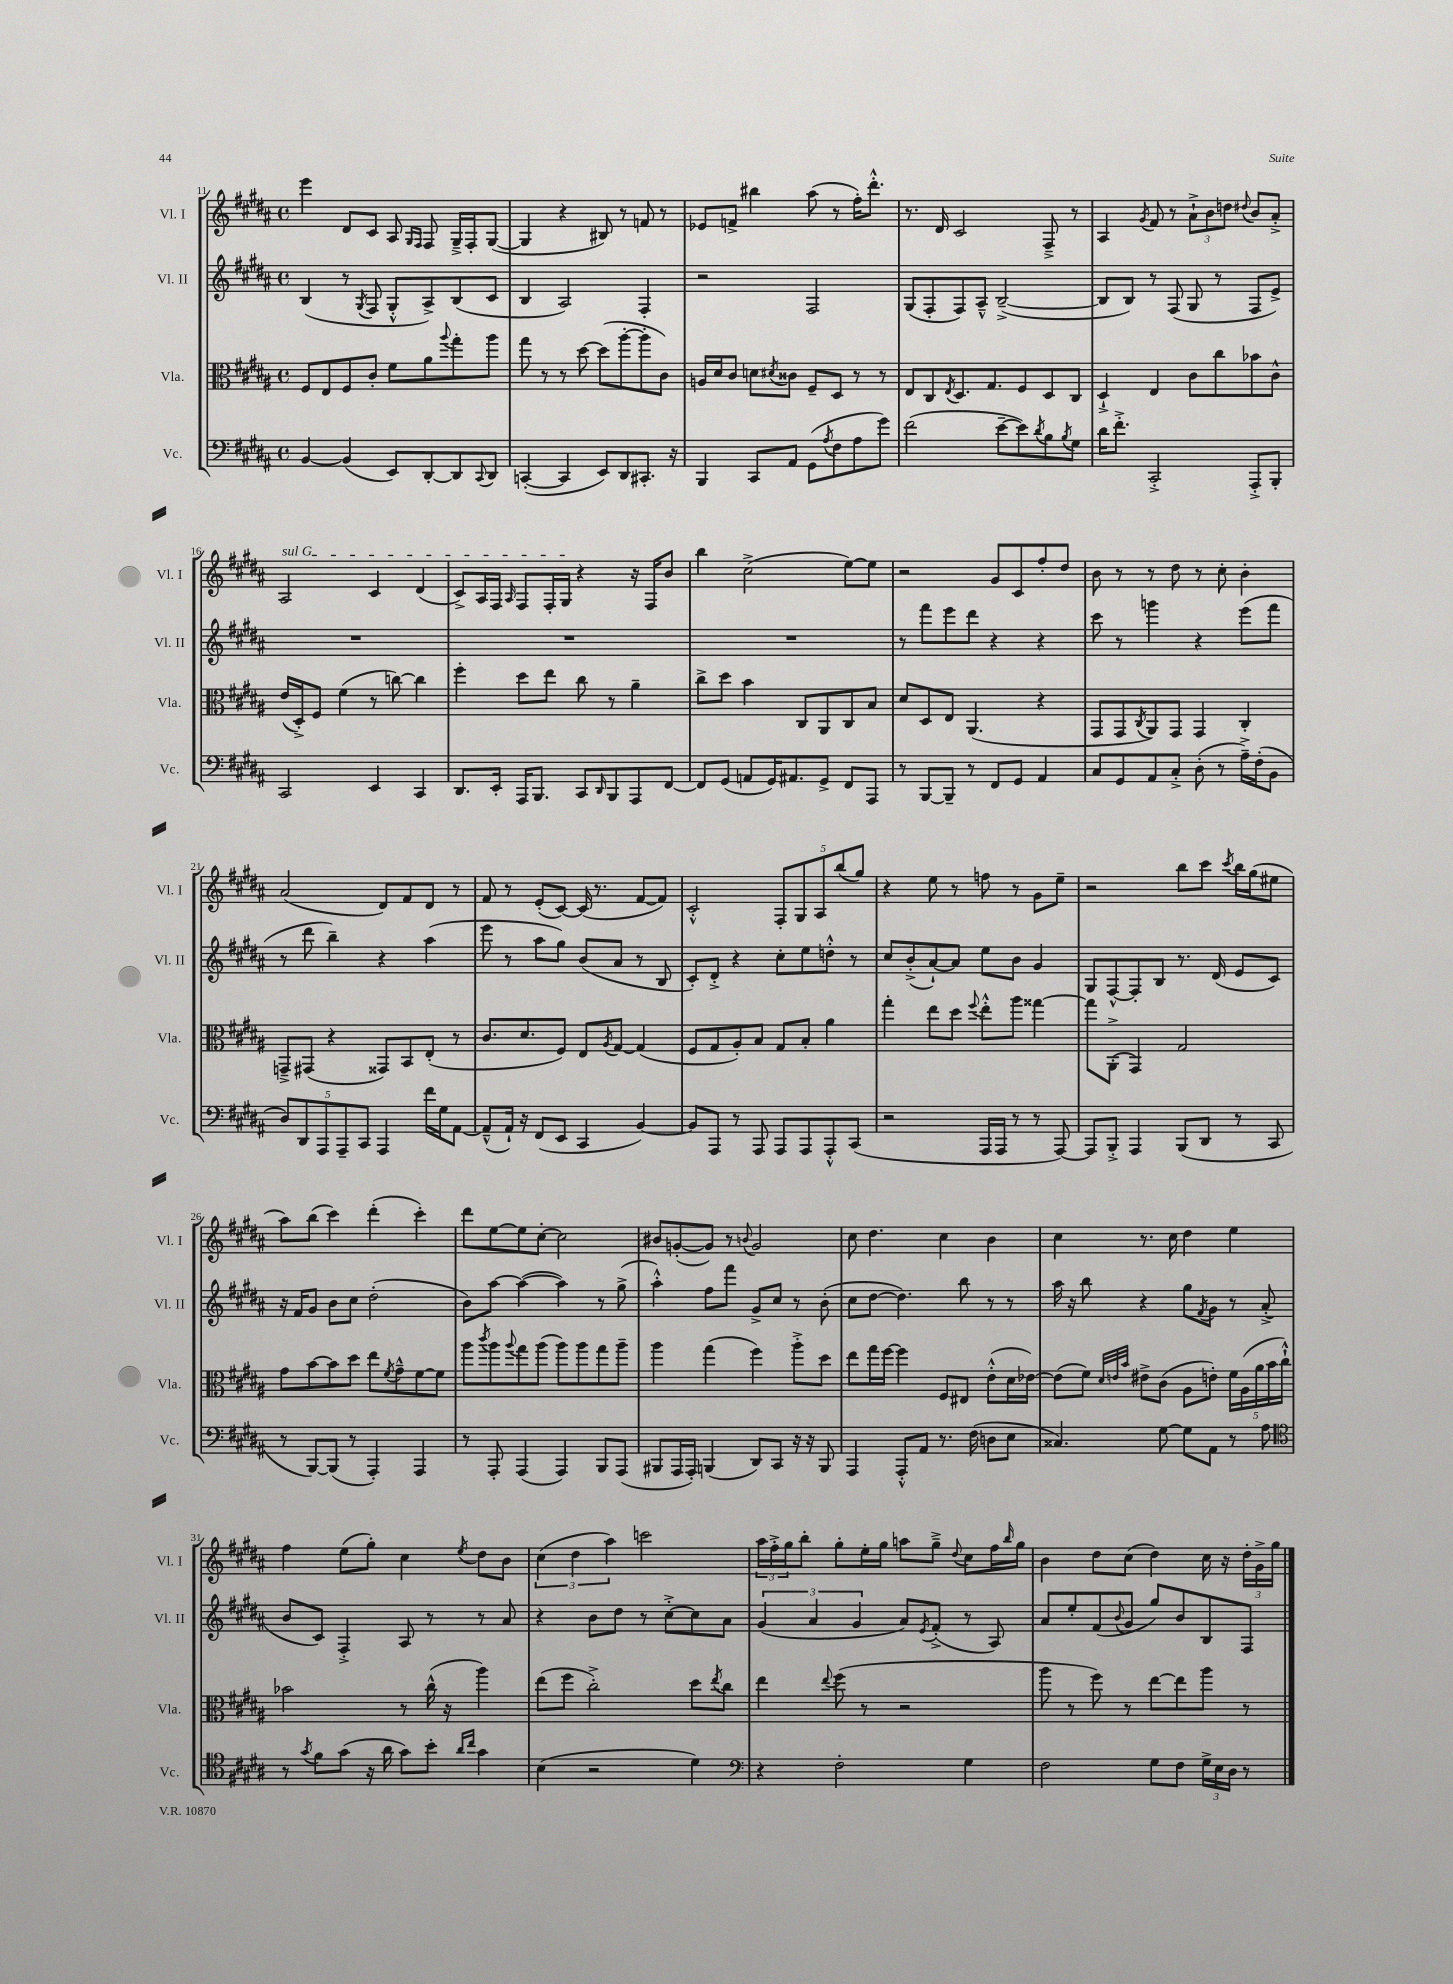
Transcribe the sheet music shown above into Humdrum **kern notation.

**kern	**kern	**kern	**kern
*part4	*part3	*part2	*part1
*staff4	*staff3	*staff2	*staff1
*I"Vc.	*I"Vla.	*I"Vl. II	*I"Vl. I
*I'Vc.	*I'Vla.	*I'Vl. II	*I'Vl. I
*clefF4	*clefC3	*clefG2	*clefG2
*k[f#c#g#d#a#]	*k[f#c#g#d#a#]	*k[f#c#g#d#a#]	*k[f#c#g#d#a#]
*M4/4	*M4/4	*M4/4	*M4/4
*met(c)	*met(c)	*met(c)	*met(c)
=11	=11	=11	=11
[4BB/	8F#/L	(4B/	4eee\
.	8E/	.	.
(4BB/]	8F#/	8r	8d#/L
.	.	8qG#/	.
.	8c#'/J	8F#/	8c#/J
8EE/L)	8f#\L	8G#'^^/L	8A#/
.	.	.	16qqG#/LL
.	.	.	16qqF#/JJ
[8DD#'/	8a#\	8A#^/)	8F#/
.	8qqaa#/	.	.
8DD#/]	8gg#'\	(8B/	16G#~^/LL
.	.	.	16F#'/J
8qqCC#/	.	.	.
8DD#/J	8aa#\J	8c#/J	([8G#/J
=12	=12	=12	=12
([4CCn'/	8gg#\	4B/	4G#/]
.	8r	.	.
4CC/]	8r	2A#/)	4r
.	[8dd#\	.	.
8EE/L)	(8dd#\L]	.	8B#X/)
8DD#/	[8aa#'\	.	8r
8.CC#X'/J	8aa#'\]	4F#'/	8fn/
.	8c#\J)	.	8r
16r	.	.	.
=13	=13	=13	=13
4BBB/	16An/LL	2r	8e-X/L
.	16d#/J	.	.
.	8c#/J	.	8fn^/J
8CC#/L	8dn\L	.	4bb#X\
.	8qd#X/	.	.
8AA#/J	8c##X\J	.	.
(8GG#\L	8F#~/L	2F#/	(8aa#\
8qA#/	.	.	.
8F#\	8D#/J	.	8r
8A#\	8r	.	16ff#'\KL)
.	.	.	8.ddd#'^^\J
8g#\J)	8r	.	.
=14	=14	=14	=14
(2f#\	8E/L	(8G#/L	8.r
.	8C#/	8F#'/	.
.	.	.	16d#/
.	8qE/	.	.
.	8.D#/	8F#/)	2c#/
.	.	8A#~^^/J	.
.	8.G#/	.	.
[8e~\L	.	([2B~^/	.
8e\])	8F#/	.	.
8qd#/	.	.	.
8B\	8D#/	.	8F#~^/
8qB/	.	.	.
8G#\J	8C#/J	.	8r
=15	=15	=15	=15
16d#\KL	4D#`^/	8B/L]	4A#/
8.f#'^\J	.	.	.
.	.	8B/J)	.
.	.	.	8qg#/
2CC#'^/	4E/	8r	8f#/
.	.	(8F#/	8r
.	8c#\L	8G#/	12a#`^\L
.	.	.	12b\
.	8cc#\	8r	.
.	.	.	12ddn\J
.	.	.	8qqdd#X/
8AAA#'^/L	8b-X\	8F#/L	8b/L
8BBB'/J	8c#^^\J	8e^/J)	8a#'^/J
!!LO:LB:g=z
=16	=16	=16	=16
!	!	!	!LO:TX:a:i:t=sul G
2CC#/	(16e/LL	1r	2A#/
.	16D#'^/J)	.	.
.	8F#/J	.	.
.	(4f#\	.	.
4EE/	8r	.	4c#/
.	[8ccn\)	.	.
4CC#/	4cc\]	.	(4d#/
=17	=17	=17	=17
8.DD#/L	4ff#'\	1r	8c#^/L)
.	.	.	16A#/L
16EE'/Jk	.	.	16F#/JJ
.	.	.	16qqA#/
16AAA#/KL	8dd#\L	.	8F#/L
8.BBB/J	.	.	.
.	8ee\J	.	16F#'/L
.	.	.	16G#/JJ
8CC#/L	8cc#\	.	4r
16qqDD#/	.	.	.
8BBB/	8r	.	.
8AAA#/	4a#~\	.	16r
.	.	.	16F#/KL
[8FF#/J	.	.	8b/J
=18	=18	=18	=18
8FF#/L]	8cc#^\L	1r	4bb\
(8GG#/J	8dd#\J	.	.
8AAn/L	4b\	.	(2cc#^\
16GG#/K)	.	.	.
8.AA#X/	.	.	.
.	8C#/L	.	.
8GG#^/J	8AA#/	.	.
8FF#/L	8C#/	.	[8ee\L)
8AAA#/J	8B/J	.	8ee\J]
=19	=19	=19	=19
8r	8d#/L	8r	2r
[8BBB/L	8D#/	8fff#\L	.
8BBB~/J]	8E/J	8eee\	.
8r	(4.AA#/	8ddd#\J	.
8FF#/L	.	4r	8g#/L
8GG#/J	.	.	8c#/
4AA#/	4r	4r	8ff#'/
.	.	.	8dd#/J
=20	=20	=20	=20
8C#/L	8GG#/L	8ccc#\	8b\
8GG#/	8GG#/	8r	8r
.	8qC#/	.	.
8AA#/	8AA#/)	4gggn\	8r
8C#'^/J	8GG#/J	.	8dd#\
(8D#'\	4GG#/	4r	8r
8r	.	.	8cc#'\
16A#~^\LL)	4C#'/	(8eee\L	4b'\
(16F#'\J	.	.	.
8BB\J	.	8fff#\J	.
!!LO:LB:g=z
=21	=21	=21	=21
10D#/L)	8GGn~^/L	8r	(2a#/
10DD#/	.	.	.
.	(8GG#X/J	8ddd#\	.
10AAA#/	.	.	.
.	4r	4bb~\)	.
10AAA#~/	.	.	.
10CC#/J	.	.	.
4AAA#/	8GG##X/L)	4r	8d#/L)
.	8BB/	.	8f#/
16f#\LL	(8E'/J	(4aa#\	8d#/J
16G#\J	.	.	.
[8AA#\J	8r	.	8r
=22	=22	=22	=22
(8AA#~^^/L]	8.c#/L	8eee\	8f#/
16AA#`/Jk)	.	8r	8r
16r	8.d#/	.	.
(8FF#/L	.	8aa#\L	(8e'/L
8EE/J	8F#/J)	8gg#\J)	[8c#/J)
4CC#/	8E/L	(8b/L	(16c#/]
.	.	.	8.r
.	8qA#/	.	.
.	[8G#/J	8a#/J	.
[4BB/)	(4G#/]	8r	[8f#/L
.	.	8B/	8f#/J])
=23	=23	=23	=23
8BB/L]	8F#/L	8c#'/L)	2c#'^^/
8AAA#/J	8G#/	8d#'^/J	.
8r	8A#'/)	4r	.
8AAA#/	8B/J	.	.
8AAA#/L	8G#/L	8cc#'\L	10F#'/L
.	.	.	10G#/
8AAA#/	8B'/J	8ee\	.
.	.	.	10A#/
8AAA#'^^/	4a#\	8ddn'^^\J	.
.	.	.	(10bb/
(8CC#/J	.	8r	.
.	.	.	10gg#/J)
=24	=24	=24	=24
2r	4gg#'\	8cc#/L	4r
.	.	(8b'^/	.
.	8ee\L	[8a#`/)	8ee\
.	8dd#\J	8a#/J]	8r
.	8qqff#/	.	.
16AAA#/LL	8ee'^^\L	8ee\L	8ffn\
16AAA#/JJ	.	.	.
8r	8aa#\J	8b\J	8r
8r	[4gg##X\	4g#/	8g#\L
[8AAA#/)	.	.	8ee~\J
=25	=25	=25	=25
8AAA#/L]	8gg##\L]	8G#/L	2r
8BBB'^/J	(8AA#'^\J	[8F#^^/	.
4AAA#/	4GG#/)	8F#'/]	.
.	.	8B/J	.
(8BBB/L	2G#/	8.r	8bb\L
8DD#/J	.	.	8ccc#\J
.	.	(16d#/	.
.	.	.	8qccc#/
8r	.	8e/L	16bb\LL
.	.	.	(16gg#\J
8CC#/	.	8c#/J)	8ee#X\J
!!LO:LB:g=z
=26	=26	=26	=26
8r	8g#\L	16r	8aa#\L)
.	.	16f#/KL	.
[8BBB/L)	[8b\	8g#/J	(8bb\J
(8BBB/J]	8b\]	8b\L	4ccc#\)
8r	8dd#\J	8cc#\J	.
4AAA#'/)	8ee\L	(2dd#'\	(4ddd#'\
.	8qf#/	.	.
.	8g#~^^\	.	.
4AAA#/	[8f#\	.	4ccc#'\)
.	8f#\J]	.	.
=27	=27	=27	=27
8r	8aa#\L	8b\L)	8ddd#\L
.	8qccc#/	.	.
8AAA#'/	8aa#\	[8aa#\J	[8ee\
.	8qqaa#/	.	.
(4AAA#/	8gg#\	(4aa#\_	8ee\]
.	(8aa#\J	.	[8cc#'\J
4AAA#/)	8aa#\L)	4aa#\])	2cc#\]
.	8aa#\	.	.
8BBB/L	8gg#\	8r	.
(8AAA#/J	8aa#~\J	(8gg#^\	.
=28	=28	=28	=28
8BBB#X/L	4aa#\	4aa#'^^\)	8b#X/L
16AAA#/L	.	.	([8gn'/
16AAA#'/JJ)	.	.	.
(4BBBn/	(4gg#\	8ff#\L	8g/J])
.	.	8fff#\J	8r
.	.	.	8qqbn/
8DD#/L)	4ff#\)	8g#^/L	2g/
8CC#/J	.	8cc#/J	.
16r	8aa#'^\L	8r	.
16r	.	.	.
8BBB/	8dd#\J	(8b'\	.
=29	=29	=29	=29
4AAA#/	8ee\L	8cc#\L	8cc#\
.	16gg#\L	[8dd#\J	4.dd#\
.	[16ff#\JJ	.	.
8AAA#'^^/L	4ff#\]	4.dd#\])	.
8AA#/J	.	.	.
8.r	8F#/L	.	4cc#\
.	8E#X/J	8bb\	.
(16F#\	.	.	.
8Dn\L	(8e'^^\L	8r	4b\
8E\J	16d#\L	8r	.
.	[16e-X\JJ)	.	.
=30	=30	=30	=30
4.C##X/)	(8e-\L]	16aa#\	4cc#\
.	.	16r	.
.	8f#\J)	8bb\	.
.	32qqd#/LLL	.	.
.	32qqen/	.	.
.	32qqb/JJJ	.	.
.	8e#X^\L	4r	8.r
[8G#\	(8c#\J	.	.
.	.	.	16cc#\
8G#\L]	8A#\L	8gg#\L	4dd#\
.	.	8qf#/	.
8AA#\J	8en'\J)	8g#\J	.
8r	20f#\LL	8r	4ee\
.	(20A#\	.	.
.	20a#\	.	.
8A#\	.	(8a#'^/	.
.	20b\	.	.
.	20cc#`^^\JJ)	.	.
!!LO:LB:g=z
=31	=31	=31	=31
*clefC4	*	*	*
8r	2b-X\	8b/L	4ff#\
8qg#/	.	.	.
8f#\L	.	8c#/J)	.
(8g#\J	.	4F#'^/	(8ee\L
16r	.	.	8gg#'\J)
16a#\	.	.	.
8g#\L)	8r	8A#/	4cc#\
8b'\J	(16cc#^^\	8r	.
.	16r	.	.
16qqa#/LL	.	.	.
16qqcc#/JJ	.	.	8qee/
4g#\	4aa#\)	8r	8dd#\L
.	.	8a#/	8b\J
=32	=32	=32	=32
(4B\	(8ee\L	4r	(6cc#\
.	8ff#\J	.	.
.	.	.	6dd#\
2r	2cc#'^\)	8b\L	.
.	.	.	6aa#\)
.	.	8dd#\J	.
.	.	8r	2cccn\
.	.	[8cc#'^\L	.
4d#\)	8dd#\L	8cc#\]	.
.	8qee/	.	.
.	8cc#\J	8a#\J	.
=33	=33	=33	=33
*clefF4	*	*	*
4r	4ee\	(6g#/	24aa#\LL
.	.	.	24ff#'^\
.	.	.	24gg#\J
.	.	.	8bb'\J
.	.	6a#/	.
.	8qqee/	.	.
2F#'\	(8ff#\	.	8gg#'\L
.	.	6g#/	.
.	8r	.	16ee'\L
.	.	.	16gg#\JJ
.	2r	8a#/L)	8aan\L
.	.	8qe/	.
.	.	(8f#'^/J	8gg#~^\J
.	.	.	8qqdd#/
4G#\	.	8r	8cc#\L
.	.	8A#/)	16ff#\L
.	.	.	16qqbb/
.	.	.	16gg#\JJ
=34	=34	=34	=34
2F#\	8aa#\	8a#/L	4b\
.	8r	8ee'/	.
.	8ff#\)	(8f#/	8dd#\L
.	.	8qqb/	.
.	8r	8g#/J	(8cc#\J
8G#\L	[8ee\L	8gg#/L)	4dd#\)
8F#\J	8ee\]	8b/	.
24G#^\LL	8aa#\J	8B/	16cc#\
24E\	.	.	.
.	.	.	16r
24D#\JJ	.	.	.
8r	8r	8F#/J	24dd#'\LL
.	.	.	24g#^\
.	.	.	24gg#\JJ
==	==	==	==
*-	*-	*-	*-
